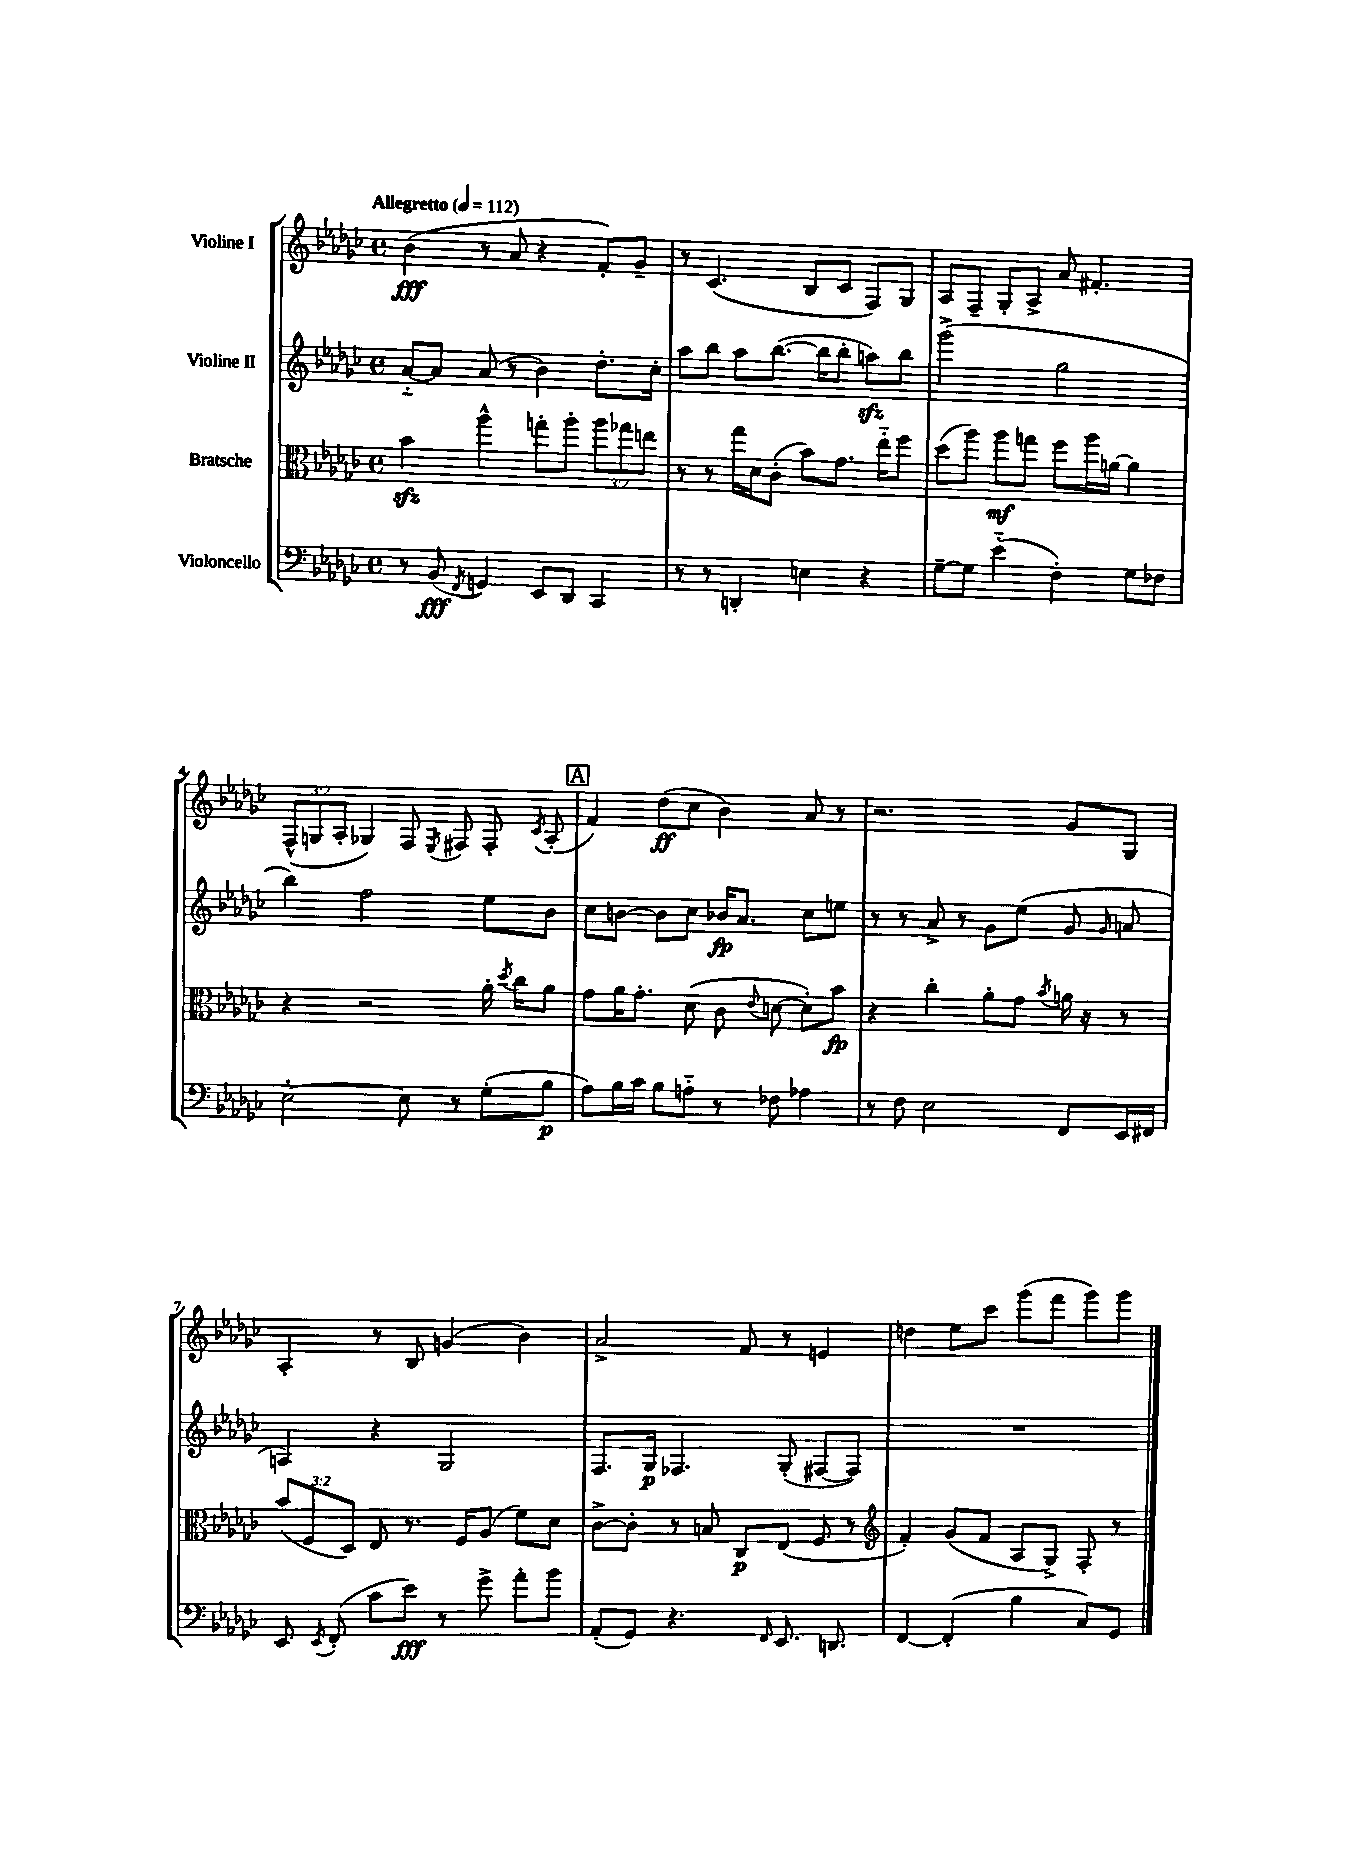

**kern	**kern	**kern	**kern
*staff4	*staff3	*staff2	*staff1
*clefF4	*clefC3	*clefG2	*clefG2
*k[b-e-a-d-g-c-]	*k[b-e-a-d-g-c-]	*k[b-e-a-d-g-c-]	*k[b-e-a-d-g-c-]
*M4/4	*M4/4	*M4/4	*M4/4
*met(c)	*met(c)	*met(c)	*met(c)
*MM112	*MM112	*MM112	*MM112
8r	4b-\	[8a-'~/L	(4b-\
(8BB-/	.	8a-/]J	.
8qFF/	.	.	.
4GG/)	4aa-^^\	(8a-/	8r
.	.	8r	8a-/
8EE-/L	8gg'\L	4b-\)	4r
8DD-/J	8aa-'\J	.	.
4CC-/	12aa-\L	8.dd-'\L	8f'/L)
.	12gg-\	.	.
.	.	.	8g-~/J
.	12ee\J	.	.
.	.	16cc-'\Jk	.
=	=	=	=
8r	8r	8aa-\L	8r
8r	8r	8bb-\J	(4.c-/
4DD'/	16gg-\LL	8aa-\L	.
.	16d-\J	.	.
.	(8c-'\J	([8.bb-\J	.
4E\	8b-\L)	.	8B-/L
.	.	16bb-\]LK	.
.	8.g-\J	8bb-'\J	8c-/J
4r	.	8aa\L)	8F/L)
.	16ee-'~\LK	.	.
.	8ff\J	8bb-\J	8G-/J
=	=	=	=
[8G-~\L	(8dd-\L	(2ggg-^\	8A-/L
8G-\]J	8aa-\J)	.	8F~/J
(4e-'~\	8aa-\L	.	8G-'/L
.	8gg\J	.	8A-^/J
4F'\)	8ff\L	2gg-\	8a-/
.	16aa-\L	.	4.f#'/
.	[16a\JJ	.	.
8G-\L	4a\]	.	.
8F-\J	.	.	.
=	=	=	=
[2E-'\	4r	4bb-\)	(12F^^/L
.	.	.	12G/
.	.	.	12A-'/J
.	2r	2ff\	4G-/)
8E-\]	.	.	8F/
.	.	.	8qE-/
8r	.	.	8F#/
(8G-'\L	16a-'\	8ee-\L	8F#'/
.	8qdd-/	.	.
.	16cc-\LK	.	.
.	.	.	8qc-/
8B-\J	8a-\J	8b-\J	(8A-'/
=	=	=	=
8A-\L)	8g-\L	8cc-\L	4f/)
16B-\L	16a-\K	[8b\J	.
16c-\JJ	8.g-'\J	.	.
8B-\L	.	8b\]L	(8dd-\L
8A'~\J	(8d-\	8cc-\J	8cc-\J
8r	8c-\	16b-/LK	4b-\)
.	.	8.a-/J	.
.	8qqe-/	.	.
8F-\	[8d\	.	.
4A-\	8d'\]L)	8cc-\L	8a-/
.	8b-\J	8ee\J	8r
=	=	=	=
8r	4r	8r	2.r
8F\	.	8r	.
2E-\	4cc-'\	8a-^/	.
.	.	8r	.
.	8a-'\L	8g-\L	.
.	8g-\J	(8ee-\J	.
.	8qb-/	.	.
8FF/L	16a\	8g-/	8g-/L
.	16r	.	.
.	.	16qqg-/	.
16EE-/L	8r	8a/	8G-/J
16FF#/JJ	.	.	.
=	=	=	=
8EE-/	(12b-/L	4A/)	4A-'/
.	12F/	.	.
8qEE-/	.	.	.
(8FF'/	.	.	.
.	12D-/J)	.	.
8c-\L	8E-/	4r	8r
8e-\J)	8.r	.	8B-/
8r	.	2G-/	(4g/
.	16F/LK	.	.
8g-^\	(8A-/J	.	.
8a-'\L	8f\L)	.	4b-\)
8b-\J	8d-\J	.	.
=	=	=	=
(8AA-'/L	[8c-^\L	8.F/L	2a-^/
8GG-/J)	8c-'\]J	.	.
.	.	16G-/Jk	.
4.r	8r	4.F-/	.
.	8B/	.	.
.	8C-/L	.	8f/
16qqFF/	.	.	.
8.EE-/	(8E-/J	(8G-'/	8r
.	8F/	[8F#/L	4e/
8.DD/	.	.	.
.	8r	8F#/]J)	.
=	=	=	=
*	*clefG2	*	*
[4FF/	4f'/)	1r	4dd\
(4FF'/]	(8g-/L	.	8ee-\L
.	8f/J	.	8ccc-\J
4B-\	8A-/L	.	(8ggg-\L
.	8G-^/J)	.	8fff\J
8C-/L)	8F'/	.	8ggg-\L)
8GG-/J	8r	.	8ggg-\J
==	==	==	==
*-	*-	*-	*-
